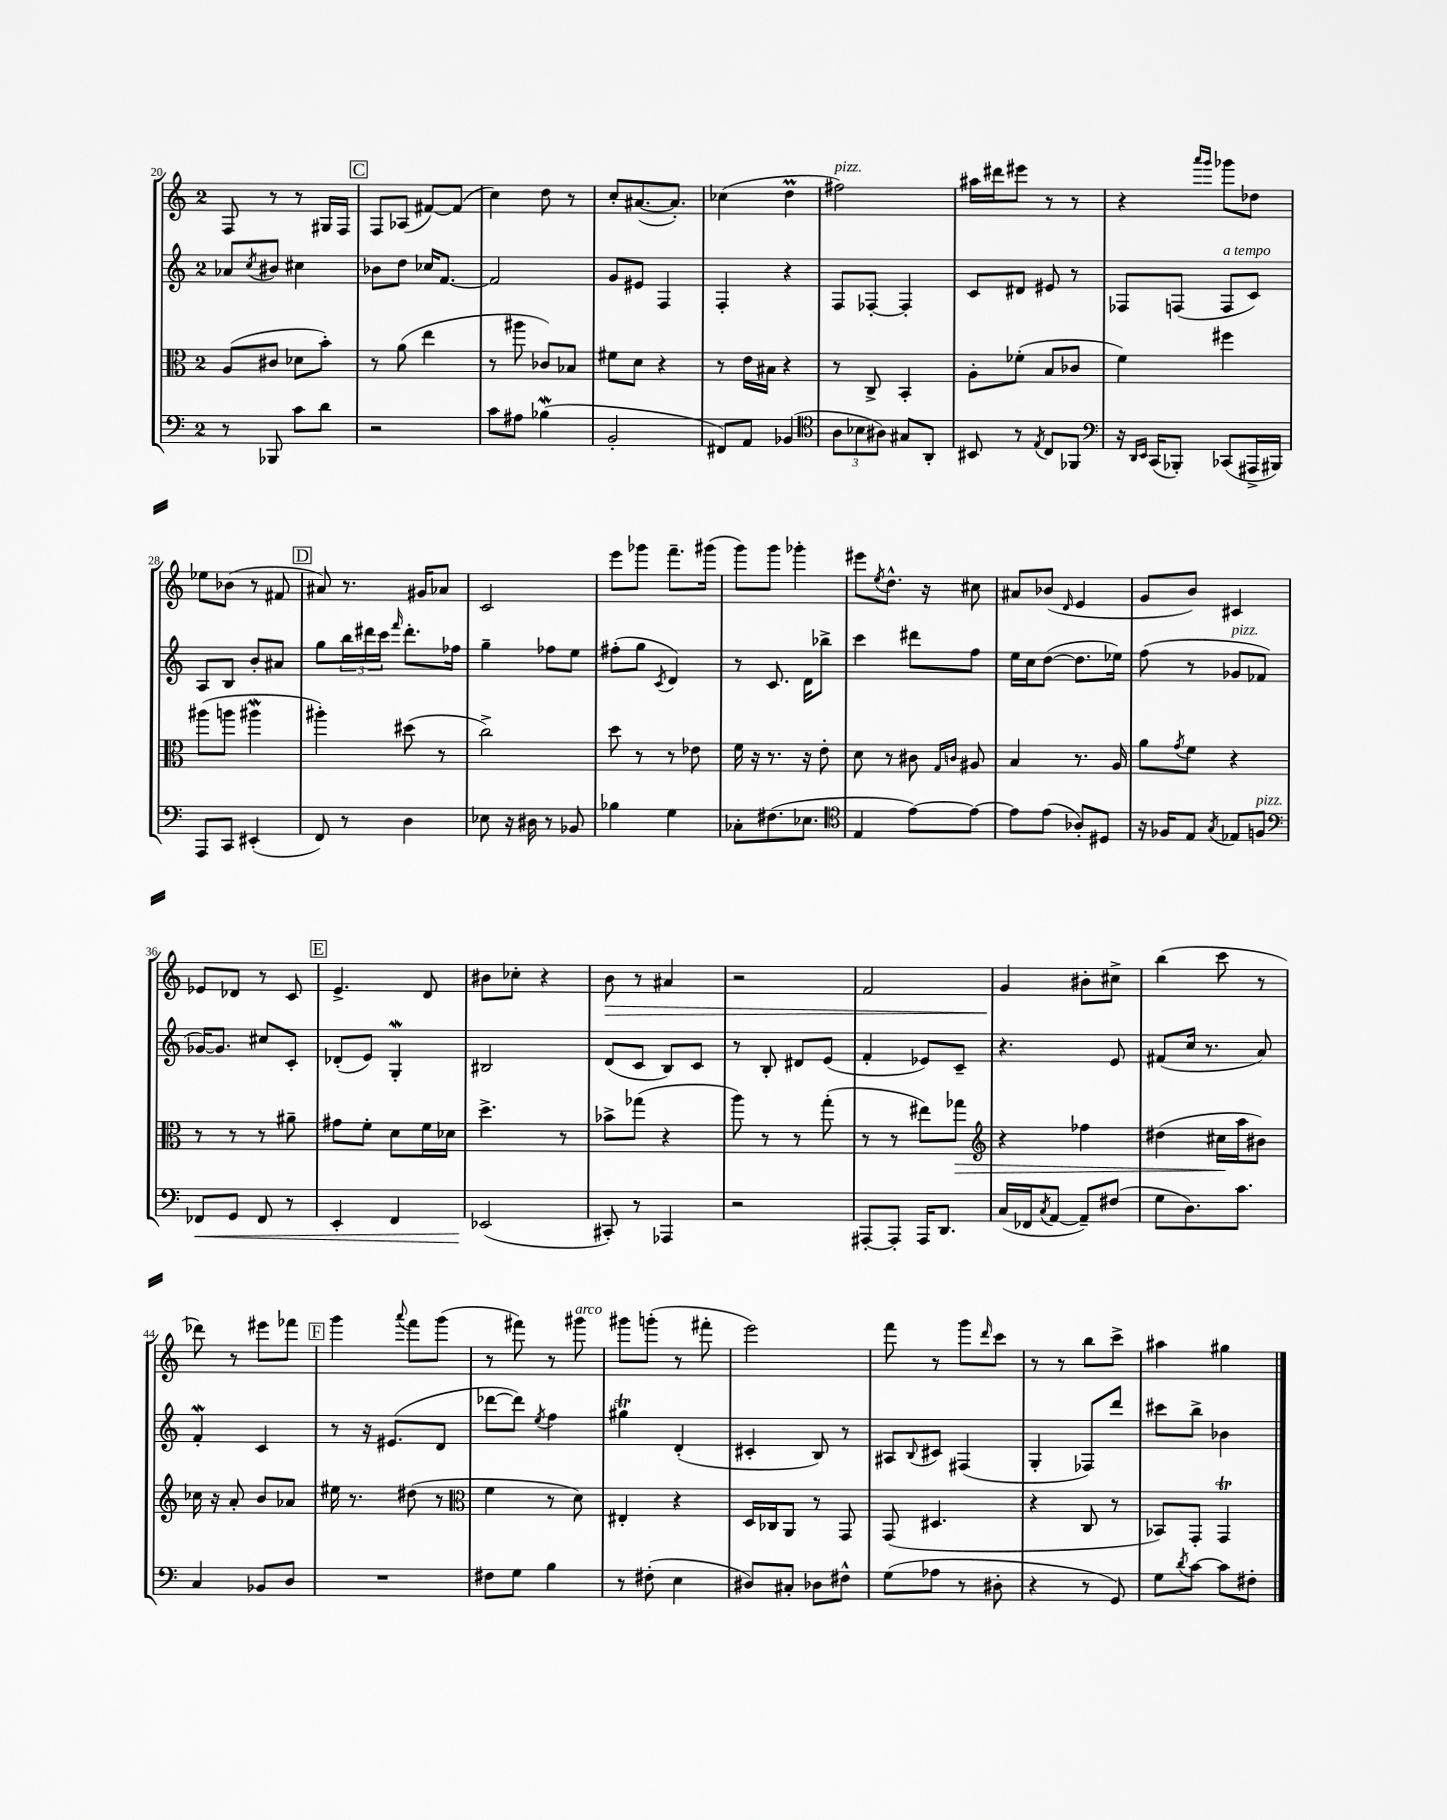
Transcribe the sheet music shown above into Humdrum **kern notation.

**kern	**kern	**kern	**kern
*staff4	*staff3	*staff2	*staff1
*clefF4	*clefC3	*clefG2	*clefG2
*k[]	*k[]	*k[]	*k[]
*M2/4	*M2/4	*M2/4	*M2/4
8r	(8A	8a-	8F
.	.	8qcc	.
8BBB-	8c#	8b#	8r
8c	8d-	4cc#	8r
8d	8b')	.	16G#
.	.	.	16F
=	=	=	=
2r	8r	8b-	8F
.	(8a	8dd	(8A-
.	4ee	16cc-	[8f#)
.	.	[8.f	.
.	.	.	(8f#]
=	=	=	=
8c	8r	2f]	4cc)
8A#	8aa#	.	.
(4B-	8c-)	.	8dd
.	8B-	.	8r
=	=	=	=
2BB'	8f#	8g	8cc'
.	8d	8e#	([8.a#
.	4r	4F	.
.	.	.	8.a#'])
=	=	=	=
8FF#)	8r	4F'	(4cc-
8AA	16e	.	.
.	16B#	.	.
(4BB-	4r	4r	4dd
=	=	=	=
*clefC4	*	*	*
12A	8r	8F	2ff#)
12B-	.	.	.
.	8C^	[8F-'	.
12A#)	.	.	.
8G#	4BB'	4F-']	.
8AA'	.	.	.
=	=	=	=
8BB#	8A'	8c	16aa#
.	.	.	16ddd#
8r	(8f-'	8d#	8eee#
8qE	.	.	.
8C	8B	8e#	8r
8FF-	8c-	8r	8r
=	=	=	=
*clefF4	*	*	*
16r	4f)	8F-	4r
16qqDD	.	.	.
16qqEE	.	.	.
(16CC	.	.	.
8BBB-')	.	(8F	.
.	.	.	16qqaaa
.	.	.	16qqggg
(8CC-	4ff#	8F	8ggg-
16AAA#^	.	8c)	8dd-
16BBB#)	.	.	.
=	=	=	=
8AAA	(8aa#	8A	8ee-
8CC	8aa	8B	(8b-
(4EE#'	4aa#	8b'	8r
.	.	8a#	8f#
=	=	=	=
8FF)	4aa#')	8gg	8a#)
8r	.	24bb	8.r
.	.	24ddd#	.
.	.	24ccc	.
.	.	16qqfff	.
4D	(8dd#	8.ddd#'	.
.	.	.	16g#
.	8r	.	8a-
.	.	16ff-	.
=	=	=	=
8E-	2cc^)	4gg~	2c
16r	.	.	.
16D#	.	.	.
8r	.	8ff-	.
8BB-	.	8ee	.
=	=	=	=
4B-	8dd	(8ff#'	8eee
.	8r	8gg	8ggg-
.	.	8qc	.
4G	8r	4d)	8.fff~
.	8e-	.	.
.	.	.	(16ggg#
=	=	=	=
8C-'	16f	8r	8ggg)
.	16r	.	.
(8.F#	8.r	8.c	8ggg
.	.	.	4ggg-'
8.E-	16r	16d	.
.	8e'	8bb-^	.
=	=	=	=
*clefC4	*	*	*
4E	8d	4ccc	8eee#
.	.	.	8qee
.	8r	.	8.dd^^
[8e)	8c#	8ddd#	.
.	.	.	16r
.	16qqG	.	.
.	16qqc	.	.
8e_	8A#	8ff	8cc#
=	=	=	=
8e]	4B	16ee	8a#
.	.	16cc	.
(8e	.	([8dd	(8b-
.	.	.	16qqd
8A-')	8.r	8.dd]	4e
8D#	.	.	.
.	16A	16ee-)	.
=	=	=	=
16r	8a	(8ff	8g
16F-	.	.	.
.	8qg	.	.
8E	8f	8r	8b)
8qG	.	.	.
8E-	4r	8g-	4c#
8F	.	8f-	.
=	=	=	=
*clefF4	*	*	*
8FF-	8r	[16g-)	8e-
.	.	8.g-]	.
8GG	8r	.	8d-
8FF-	8r	8cc#	8r
8r	8a#~	8c'	8c
=	=	=	=
4EE'	8g#	(8d-'	4.e^
.	8f'	8e)	.
4FF	8d	4G'	.
.	16f	.	8d
.	16d-	.	.
=	=	=	=
(2EE-	4.dd^	2B#	8b#
.	.	.	8cc-'
.	.	.	4r
.	8r	.	.
=	=	=	=
8CC#')	8b-^	(8d	8b
8r	(8gg-	8c	8r
4AAA-	4r	8B)	4a#
.	.	8c	.
=	=	=	=
2r	8aa)	8r	2r
.	8r	8B'	.
.	8r	8d#	.
.	(8gg'	(8e	.
=	=	=	=
[8AAA#'	8r	4f'	2f
8AAA#']	8r	.	.
16AAA#	8ee#)	8e-)	.
8.DD	.	.	.
.	8gg-	8c~	.
=	=	=	=
*	*clefG2	*	*
(16C	4r	4.r	4g
16FF-	.	.	.
8qC	.	.	.
[8AA	.	.	.
8AA~])	4ff-	.	8b#'
(8F#	.	8e	8cc#^
=	=	=	=
8G	(4dd#	(8f#	(4bb
8.D)	.	16cc	.
.	.	8.r	.
.	16cc#	.	8ccc
8.c	16aa	.	.
.	8b#)	8a)	8r
=	=	=	=
4C	16cc-	4f'	8ddd-)
.	16r	.	.
.	8a'	.	8r
8BB-	8b	4c	8eee#
8D	8a-	.	8fff-
=	=	=	=
2r	16ee#	8r	4ggg
.	8.r	.	.
.	.	16r	.
.	.	(8.e#	.
.	.	.	8qqaaa
.	(8dd#	.	8fff
.	8r	8d	(8ggg
=	=	=	=
*	*clefC3	*	*
8F#	4f	[8ddd-	8r
8G	.	8ddd-])	8fff#)
.	.	8qee	.
4B	8r	4ff	8r
.	8d)	.	8ggg#
=	=	=	=
8r	4E#'	4gg#	8ggg#
(8F#'	.	.	(8ggg'
4E	4r	(4d'	8r
.	.	.	8fff#'
=	=	=	=
8D#)	16D	4c#'	2eee)
.	16C-	.	.
8C#'	8AA	.	.
8D-	8r	8B)	.
8F#^^	8GG	8r	.
=	=	=	=
(8G	(8GG	8A#	8fff
.	.	8qqB	.
8A-	4.D#	8c#	8r
8r	.	(4F#	8ggg
.	.	.	16qqddd
8D#'	.	.	8ccc
=	=	=	=
4r	4r	4G'	8r
.	.	.	8r
8r	8C	8F-)	8bb
8GG)	8r	8ddd	8ccc^
=	=	=	=
8G	8BB-)	8ccc#	4aa#
8qd	.	.	.
[8c	8GG'	8bb^	.
8c]	4GG	4b-	4gg#
8F#'	.	.	.
==	==	==	==
*-	*-	*-	*-
